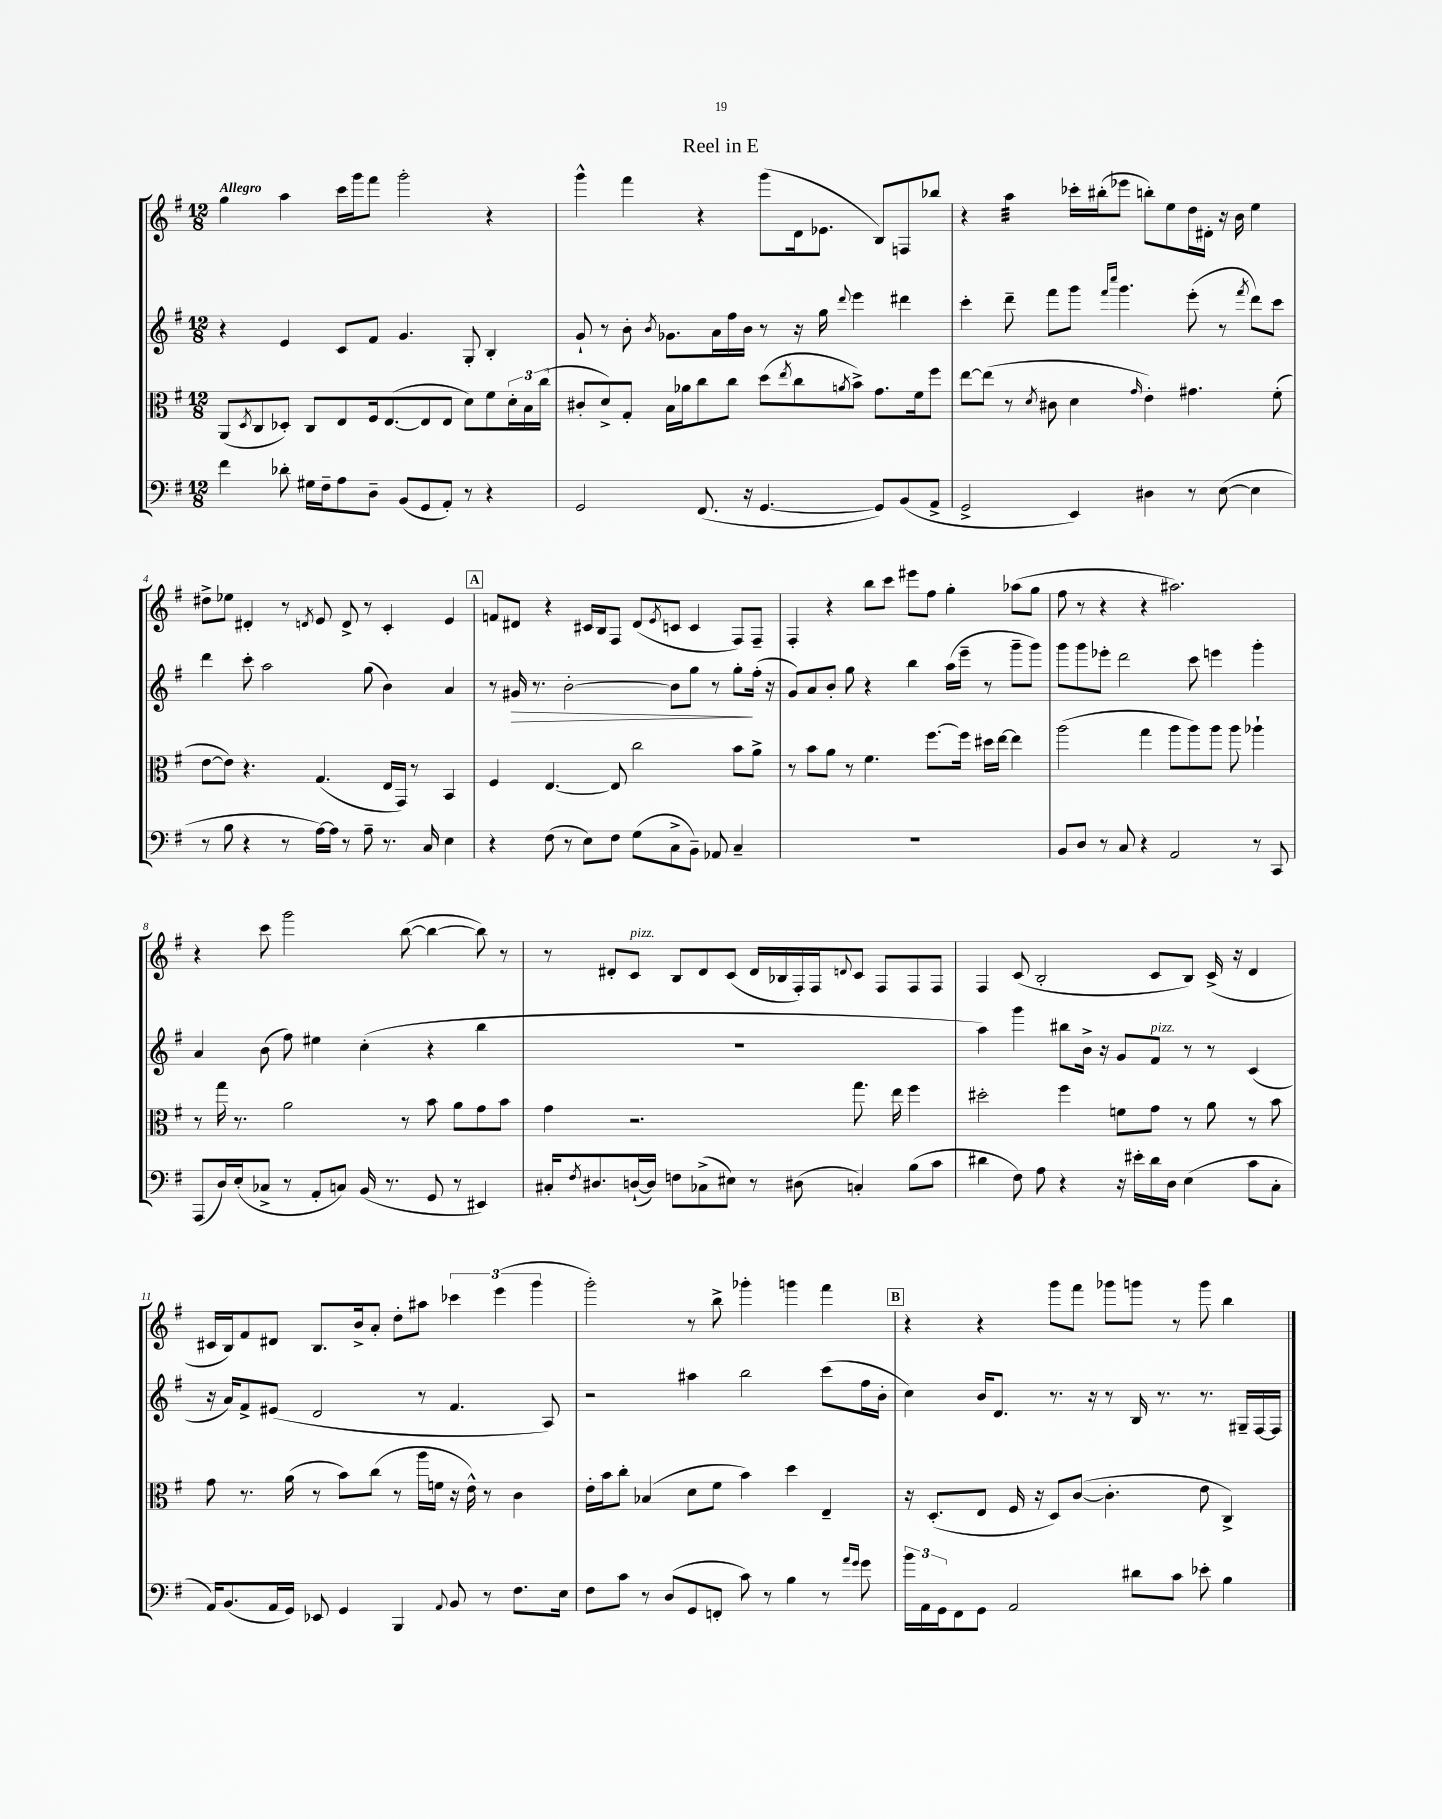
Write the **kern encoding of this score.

**kern	**kern	**kern	**kern
*staff4	*staff3	*staff2	*staff1
*clefF4	*clefC3	*clefG2	*clefG2
*k[f#]	*k[f#]	*k[f#]	*k[f#]
*M12/8	*M12/8	*M12/8	*M12/8
4f#	(8AA	4r	4gg
.	8qD	.	.
.	8C	.	.
8d-'	8D-')	4e	4aa
16G#	8C	.	.
16F#~	.	.	.
8A	8E	8c	16ccc
.	.	.	16ggg
8D~	16F#	8f#	8fff#
.	([8.E	.	.
(8BB	.	4.g	2ggg'
8GG	8E]	.	.
8AA')	8E	.	.
8r	8d)	8G'	.
4r	8f#	4B'	4r
.	24d'	.	.
.	24B	.	.
.	(24cc	.	.
=	=	=	=
2GG	8c#'	8g`	4ggg^^
.	8d^)	8r	.
.	8G'	8b'	4fff#
.	.	8qb	.
.	16B	8.g-	.
.	16a-	.	.
(8.FF#	8cc	.	4r
.	.	16a	.
.	8cc	16ff#	.
16r	.	16b	.
[4.GG	(8dd	8r	(8ggg
.	8qee	.	.
.	8cc	16r	16d
.	.	16gg	8.e-
.	8qa	8qqddd	.
.	8b^)	4eee	.
8GG])	8.g	.	8B)
(8BB	.	4ddd#	8F
.	16f#	.	.
8AA^	8ff#	.	8bb-
=	=	=	=
2GG^	[8ee	4ccc'	4r
.	(8ee]	.	.
.	8r	8ddd~	4aa
.	8qd	.	.
.	8c#	8fff#	.
4EE)	4d	8ggg	16ccc-'
.	.	.	(16bb#'
.	.	16qqfff#	.
.	.	16qqcccc	.
.	.	4.ggg	8eee-
.	16qqg	.	.
4D#	4e')	.	8bb')
.	.	.	8ee
8r	4.g#	(8eee'	16dd
.	.	.	16d#'
([8E	.	8r	16r
.	.	.	16b
.	.	8qfff#	.
4E]	.	8ddd)	4ee
.	(8f#'	8ccc	.
=	=	=	=
8r	[8e	4ddd	8dd#^
8B	8e])	.	8ee-
4r	4.r	8ccc'	4d#'
.	.	2aa	.
8r	.	.	8r
.	.	.	8qd
[16A)	(4.G	.	8e
16A]	.	.	.
8r	.	.	8d^
8A~	.	(8gg	8r
8.r	16E	4b)	4c'
.	16GG)	.	.
.	8r	.	.
16C	.	.	.
4E	4BB	4a	4e
=	=	=	=
4r	4F#	8r	8f
.	.	16g#	8d#
.	.	8.r	.
(8F#	[4.E	.	4r
8r	.	[2b'	.
8E)	.	.	16c#
.	.	.	16B
8F#	8E]	.	8F#
(8G	2cc	.	(8d#
.	.	.	8qe
8C^	.	8b]	8c
8BB~)	.	8gg	4c
8AA-	.	8r	.
4C~	8b	8gg'	8F#)
.	8a^	(16ff#'	8F#~
.	.	16r	.
=	=	=	=
1.r	8r	8g)	4F#'
.	8b	8a	.
.	8a	8b'	4r
.	8r	8gg	.
.	4.f#	4r	8bb
.	.	.	8ccc
.	.	4bb	8eee#
.	[8.ff#	.	8ff#
.	.	(16aa	4gg'
.	16ff#]	16eee~	.
.	16dd#	8r	.
.	[16ee	.	.
.	4ee]	8ggg~	(8aa-
.	.	8ggg)	8gg
=	=	=	=
8BB	(2aa	8ggg	8ff#
8D	.	8ggg	8r
8r	.	8eee-'	4r
8C	.	2ddd	.
4r	4gg	.	4r
2AA	8aa	.	2.aa#)
.	8aa)	8ccc	.
.	8aa	4eee	.
.	8aa	.	.
8r	4aa-`	4ggg'	.
8CC	.	.	.
=	=	=	=
(8AAA	8r	4a	4r
16D)	16gg	.	.
(16E'	8.r	.	.
8C-^	.	(8b	8ccc
8r	2a	8ff#)	2ggg
8AA'	.	4ee#	.
8C)	.	.	.
(16BB	.	(4cc'	.
8.r	.	.	.
.	8r	.	([8bb
8GG	8b	4r	4bb_
8r	8a	.	.
4EE#)	8g	4bb	8bb])
.	8b	.	8r
=	=	=	=
16C#'	4g	1.r	8r
8qF#	.	.	.
8.D#	.	.	.
.	.	.	8d#'
([16D`	2.r	.	8c
16D])	.	.	.
8F	.	.	8B
(8C-^	.	.	8d#
8E#)	.	.	(8c
8r	.	.	16d#
.	.	.	16B-
(8D#	.	.	16F#')
.	.	.	16F#
.	.	.	8qqd
4C')	8.gg	.	8c
.	.	.	8F#
.	16ee	.	.
(8B	4ff#	.	8F#
8c	.	.	8F#
=	=	=	=
4d#	2dd#'	4aa)	4F#
8F#)	.	4ggg	(8c
8A	.	.	2B'
4r	4ff#	8bb#	.
.	.	16b^	.
.	.	16r	.
16r	8f	8g	.
16e#'	.	.	.
16d#	8g	8f#	8c
16D	.	.	.
(4E	8r	8r	8B)
.	8a	8r	(16c^
.	.	.	16r
8c	8r	(4c	4d
8C'	8b	.	.
=	=	=	=
16AA)	8g	16r	16c#
(8.BB	.	16a)	16B)
.	8.r	8f#^	8f#
16AA	.	(8e#	8d#
16GG)	(16a	.	.
8EE-	8r	2d	8.B
4GG	8b)	.	.
.	.	.	16b^
.	(8cc	.	8a'
4BBB	8r	.	8dd'
.	16aa	8r	8aa#
.	16f	.	.
8qqAA	.	.	.
8BB	16r	4.f#	6ccc-
.	16e^^)	.	.
8r	8r	.	.
.	.	.	(6eee
8.F#	4c	.	.
.	.	.	6ggg
.	.	8A)	.
16E	.	.	.
=	=	=	=
8F#	16e'	2r	2ggg')
.	16b	.	.
8c	8cc'	.	.
8r	(4B-	.	.
(8D	.	.	.
8GG	8d	4aa#	8r
8FF'	8f#	.	8bb^
8c)	4b)	2bb	4ggg-'
8r	.	.	.
4B	4dd	.	4ggg
8r	4E~	(8ccc	4fff#
16qqa	.	.	.
16qqg	.	.	.
8g	.	16ff#	.
.	.	16b'	.
=	=	=	=
24b	16r	4cc)	4r
24AA	.	.	.
.	(8.D'	.	.
24GG	.	.	.
8FF#	.	.	.
8GG	8E	16b	4r
.	.	8.d	.
2AA	16F#	.	.
.	16r	.	.
.	8D)	8.r	8ggg
.	([8c	.	8fff#
.	.	16r	.
.	4.c']	8r	8ggg-
8d#	.	16B	8ggg
.	.	8.r	.
8c	.	.	8r
8e-'	8e	8.r	8ggg
4B	4C^)	.	4bb
.	.	16G#~	.
.	.	[16F#	.
.	.	16F#]	.
==	==	==	==
*-	*-	*-	*-
